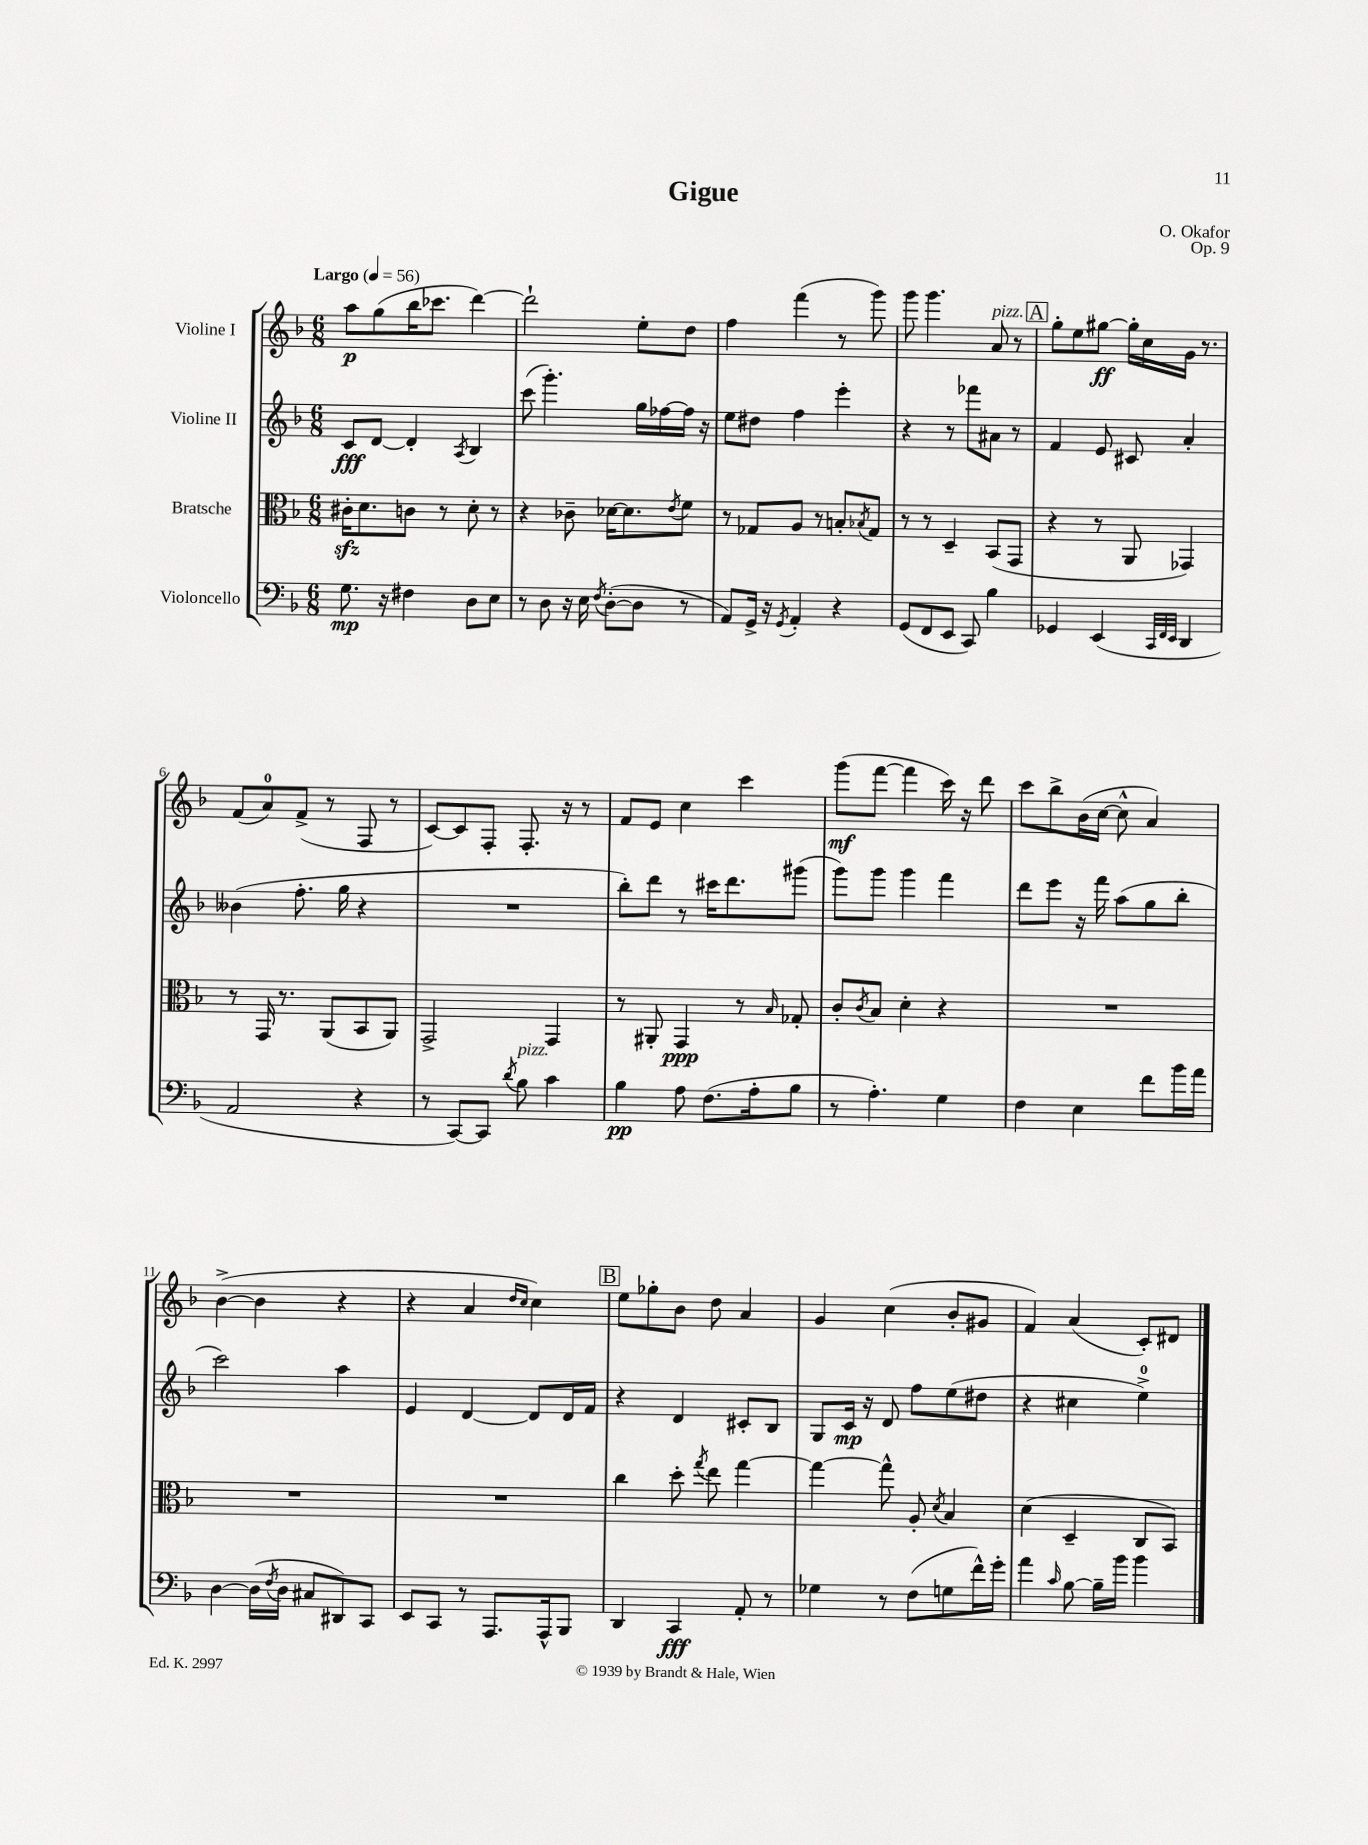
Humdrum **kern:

**kern	**kern	**kern	**kern
*staff4	*staff3	*staff2	*staff1
*clefF4	*clefC3	*clefG2	*clefG2
*k[b-]	*k[b-]	*k[b-]	*k[b-]
*M6/8	*M6/8	*M6/8	*M6/8
*MM56	*MM56	*MM56	*MM56
8.G\	16c#'\LK	8c/L	8aa\L
.	8.d\	.	.
.	.	[8d/J	(8gg\
16r	.	.	.
4F#\	8c\J	4d'/]	16bb-\K
.	.	.	8.ccc-\J
.	8r	.	.
.	.	8qA/	.
8D\L	8d'\	4B-/	[4ddd\)
8E\J	8r	.	.
=	=	=	=
8r	4r	(8ccc\	2ddd`\]
8D\	.	4.ggg'\)	.
16r	8c-~\	.	.
16E\	.	.	.
8qF/	.	.	.
([8D'\L	[16d-\LK	.	.
.	8.d-\]	.	.
8D\]J	.	16gg\LL	8ee'\L
.	.	[16ff-\	.
.	8qe/	.	.
8r	8f\J	16ff-\]JJ	8dd\J
.	.	16r	.
=	=	=	=
8AA/L)	8r	8ee\L	4ff\
16GG^/Jk	8G-/L	8dd#\J	.
16r	.	.	.
8qGG/	.	.	.
4AA'/	8A/J	4ff\	(4fff\
.	8r	.	.
4r	8B'/L	4eee'\	8r
.	8qB-/	.	.
.	8G-/J	.	8ggg\)
=	=	=	=
(8GG/L	8r	4r	8ggg\
8FF/	8r	.	4.ggg\
8EE/J	4D~/	8r	.
8CC/)	.	8fff-\L	.
4B-\	(8BB-/L	8a#\J	8a/
.	8GG/J	8r	8r
=	=	=	=
4GG-/	4r	4f/	8gg'\L
.	.	.	8ee\
(4EE/	8r	8e/	[8gg#\J
.	8AA/	8c#/	16gg#'\]LL
.	.	.	16cc\
32qqCC/LLL	.	.	.
32qqFF/	.	.	.
32qqEE/JJJ	.	.	.
4DD/	4GG-/)	4a'/	16g\JJ
.	.	.	8.r
=	=	=	=
2AA/	8r	(4b--\	(8f/L
.	16GG/	.	8a/)
.	8.r	.	.
.	.	8.ff'\	(8f^/J
.	(8AA/L	.	8r
.	.	16gg\	.
4r	8BB-/	4r	8F/
.	8AA/J)	.	8r
=	=	=	=
8r	2GG^/	2.r	[8c/L)
[8CC/L)	.	.	8c/]
8CC/]J	.	.	8F'/J
8qd/	.	.	.
8B-\	.	.	8.F'/
4c\	4GG/	.	.
.	.	.	16r
.	.	.	8r
=	=	=	=
4B-\	8r	8bb-'\L)	8f/L
.	8AA#'/	8ddd\J	8e/J
8A\	4GG/	8r	4cc\
(8.F\L	.	16ccc#\LK	.
.	.	8.ddd\	.
.	8r	.	4ccc\
16A'\k	.	.	.
.	16qqB-/	.	.
8B-\J	8G-'/	(8ggg#\J	.
=	=	=	=
8r	8c'/L	8ggg\L)	(8ggg\L
.	8qc/	.	.
4.A'\)	8B-/J	8ggg\J	[8fff\J
.	4d'\	4ggg\	4fff\]
4G\	4r	4fff\	16ccc\)
.	.	.	16r
.	.	.	8ddd\
=	=	=	=
4F\	2.r	8ddd\L	8ccc\L
.	.	8eee\J	8bb-^\
4E\	.	16r	(16b-\L
.	.	16fff\	[16cc\JJ
.	.	(8aa\L	8cc^^\]
8f\L	.	8gg\	4a/)
16b-\L	.	8bb-'\J	.
16a\JJ	.	.	.
=	=	=	=
[4D\	2.r	2ccc\)	([4b-^\
(16D\]LL	.	.	4b-\]
8qF/	.	.	.
16D\JJ	.	.	.
8C#/L	.	.	.
8DD#/)	.	4aa\	4r
8CC/J	.	.	.
=	=	=	=
8EE/L	2.r	4e/	4r
8CC/J	.	.	.
8r	.	[4d/	4a/
8.AAA/L	.	.	.
.	.	.	16qqdd/LL
.	.	.	16qqcc/JJ
.	.	8d/]L	4cc\)
16AAA^^/k	.	.	.
8BBB-/J	.	16d/L	.
.	.	16f/JJ	.
=	=	=	=
4DD/	4cc\	4r	8ee\L
.	.	.	8gg-'\
4CC/	8dd'\	4d/	8b-\J
.	8qgg/	.	.
.	8ee\	.	8dd\
8AA'/	[4gg\	8c#'/L	4a/
8r	.	8B-/J	.
=	=	=	=
4G-\	4gg\_	8G/L	4g/
.	.	16c/Jk	.
.	.	16r	.
8r	8gg^^\]	8d/	(4cc\
(8F\L	8A'/	8ff\L	.
.	8qd/	.	.
8G\	4B-/	(8ee\	8b-'/L
16f^^\L)	.	8dd#\J	8g#/J
16g'\JJ	.	.	.
=	=	=	=
4a\	(4d\	4r	4f/)
16qqc/	.	.	.
[8B-\	4D~/	4cc#\	(4a/
16B-~\]LL	.	.	.
16b-\JJ	.	.	.
4b-\	8C/L	4ee^\)	8c'/L)
.	8BB-/J)	.	8d#/J
==	==	==	==
*-	*-	*-	*-
